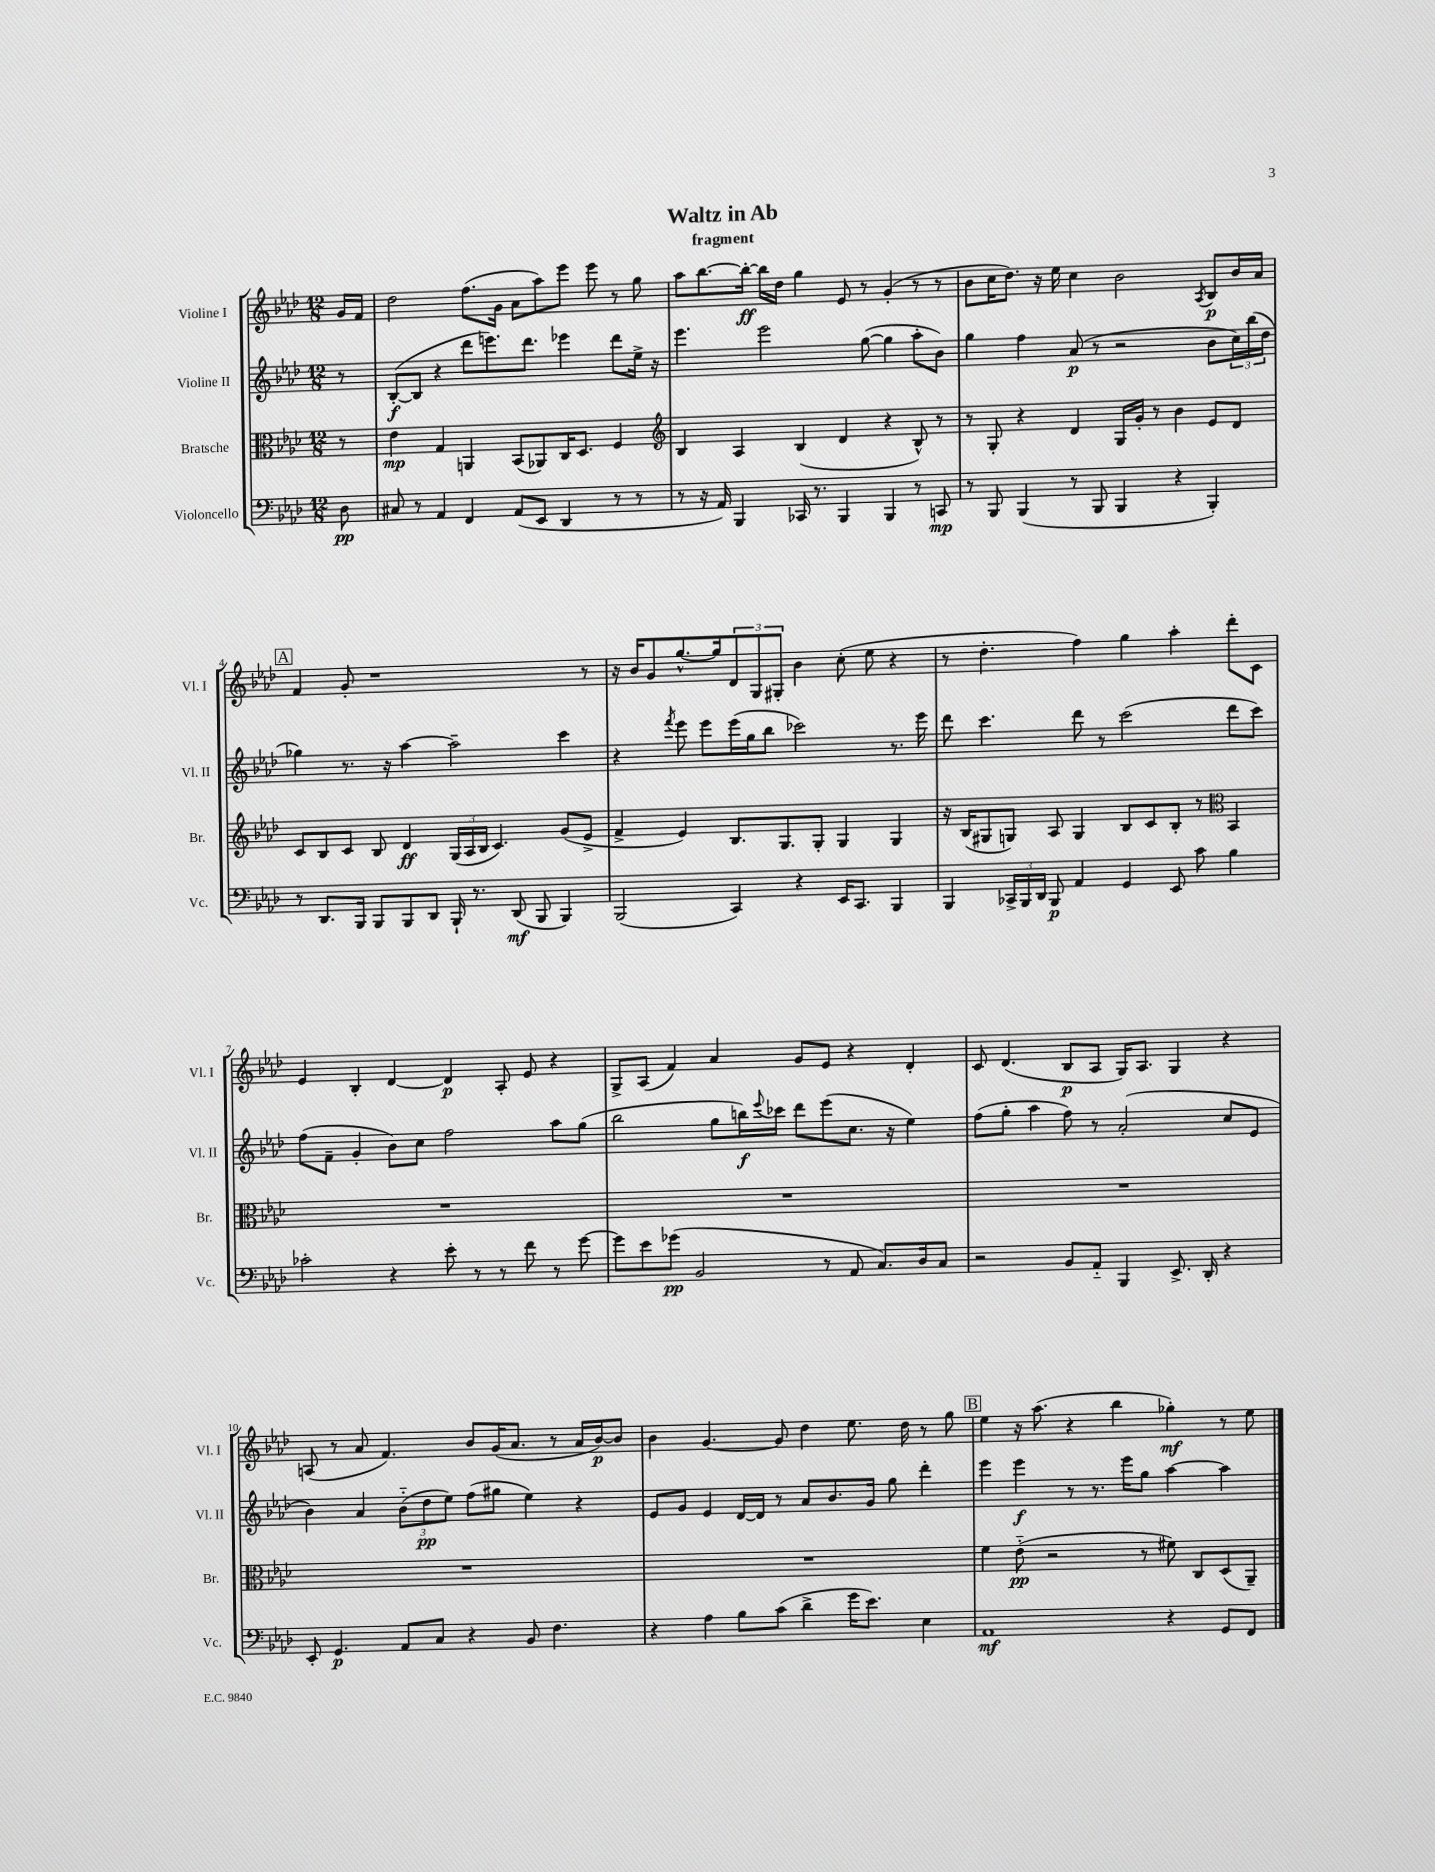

**kern	**kern	**kern	**kern
*staff4	*staff3	*staff2	*staff1
*clefF4	*clefC3	*clefG2	*clefG2
*k[b-e-a-d-]	*k[b-e-a-d-]	*k[b-e-a-d-]	*k[b-e-a-d-]
*M12/8	*M12/8	*M12/8	*M12/8
8D-	8r	8r	16g
.	.	.	16f
=	=	=	=
8C#	4e-	([8B-'	2dd-
8r	.	8B-]	.
4AA-	4G	4r	.
4FF	4AA	8ddd-	(8.ff
.	.	8.eee)	.
.	.	.	16g
(8AA-	(8BB-	.	8a-
.	.	8.ddd-	.
8EE-	8AA-)	.	8aa-)
4DD-	16C	4eee-	8eee-
.	8.D-	.	.
.	.	.	8eee-
8r	4F	8ddd-	8r
8r	.	16ee-^	8gg
.	.	16r	.
=	=	=	=
*	*clefG2	*	*
8r	4B-	4.eee-	8aa-
16r	.	.	[8.bb-
16AA-)	.	.	.
4BBB-	4A-	.	.
.	.	.	16bb-'_
.	.	2eee-	16bb-]
.	.	.	16dd-
16CC-	(4B-	.	4gg
8.r	.	.	.
4BBB-	4d-	.	8e-
.	.	([8gg	8r
4BBB-	4r	4gg]	(4g'
8r	8B-^^)	8aa-'	8r
8CC	8r	8b-)	8r
=	=	=	=
8r	8r	4gg	8b-
8BBB-	8G'	.	16cc
.	.	.	8.dd-)
(4BBB-	4r	4ff	.
.	.	.	16r
.	.	.	16ee-
8r	4d-	(8a-	4cc
8BBB-	.	8r	.
4BBB-	16G	2r	2b-
.	16g'	.	.
.	8r	.	.
4r	4b-	.	.
.	.	.	8qA-
4BBB-')	8e-	8b-	8B-
.	8d-	24cc)	16b-
.	.	(24bb-	.
.	.	.	16a-
.	.	24dd-	.
=	=	=	=
8r	8c	4gg-)	4f
8.DD-	8B-	.	.
.	8c	8.r	8g'
16BBB-	.	.	.
8BBB-	8B-	.	1r
.	.	16r	.
8BBB-	4d-	[4aa-	.
8DD-	.	.	.
16BBB-`	(24G	2aa-~]	.
.	24A-	.	.
8.r	.	.	.
.	24B-	.	.
.	4.c)	.	.
(8DD-	.	.	.
8BBB-	.	.	.
4BBB-)	(8g	4ccc	.
.	8e-^	.	8r
=	=	=	=
(2BBB-	4f^	4r	16r
.	.	.	16b-
.	.	.	8g
.	.	8qfff	.
.	4e-)	8eee-	[8.gg^^
.	.	8eee-	.
.	.	.	16gg]
4CC)	8.B-	(16eee-	12d-
.	.	16gg	.
.	.	.	12G
.	.	8bb-	.
.	.	.	12G#'
.	8.G	.	.
4r	.	2ccc-)	4b-
.	8G'	.	.
16EE-	4G	.	(8cc'
8.CC	.	.	.
.	.	.	8ee-
4BBB-	4G	8.r	4r
.	.	16eee-	.
=	=	=	=
4BBB-	16r	8ddd-	8r
.	(16B-	.	.
.	8G#	4.ccc	4.dd-'
24CC-^	8G)	.	.
24BBB-	.	.	.
24DD-	.	.	.
8BBB-	8A-	.	.
4AA-	4G	8ddd-	4ff)
.	.	8r	.
4GG	8B-	(2ccc	4gg
.	8c	.	.
8EE-	8B-'	.	4aa-'
8c	8r	.	.
*	*clefC3	*	*
4B-	4BB-	8ddd-	8ddd-'
.	.	8ccc)	8c
=	=	=	=
2c-'	1.r	(8ff	4e-
.	.	8f~	.
.	.	4g'	4B-'
4r	.	8b-)	[4d-
.	.	8cc	.
8e-'	.	2ff	4d-]
8r	.	.	.
8r	.	.	8A-'
8f	.	.	8e-
8r	.	8aa-	4r
[8g	.	(8gg	.
=	=	=	=
8g]	1.r	2bb-	8G^
8e-	.	.	(8A-
(8g-	.	.	4f)
2BB-	.	.	.
.	.	8gg	4a-
.	.	16bb)	.
.	.	8qqeee-	.
.	.	16ccc-	.
.	.	8ddd-	8g
8r	.	(8eee-	8e-
8AA-	.	8.cc	4r
8.C)	.	.	.
.	.	16r	.
.	.	4ee-)	4d-'
16D-	.	.	.
8C	.	.	.
=	=	=	=
2r	1.r	(8ff	8c
.	.	8gg'	(4.d-
.	.	4aa-	.
8BB-	.	8ff)	8B-
8AA-'~	.	8r	8A-
4BBB-	.	(2a-'	16G)
.	.	.	8.A-
8.EE-^	.	.	4G
16DD-'	.	.	.
4r	.	8cc	4r
.	.	8e-	.
=	=	=	=
8EE-'	1.r	4b-)	(8A
4.GG	.	.	8r
.	.	4a-	8a-
.	.	.	4.f)
8AA-	.	(12b-'~	.
.	.	12dd-	.
8C	.	.	.
.	.	12ee-)	.
4r	.	(8ff	8b-
.	.	8gg#	(16g
.	.	.	8.a-
8BB-	.	4ee-)	.
4.F	.	.	8r
.	.	4r	16a-
.	.	.	[16b-)
.	.	.	8b-]
=	=	=	=
4r	1.r	8e-	4b-
.	.	8g	.
4A-	.	4e-	[4.g
8B-	.	[16d-	.
.	.	16d-]	.
(8c	.	8r	8g]
4d-^	.	8a-	4dd-
.	.	8.b-	.
16g	.	.	8.ee-
8.e-)	.	16g	.
.	.	8gg	.
.	.	.	16dd-
4E-	.	4ddd-'	8r
.	.	.	8gg
=	=	=	=
1AA-	4f	4eee-	4ee-
.	(8e-'~	4eee-	16r
.	.	.	(8.aa-
.	2r	.	.
.	.	8r	4r
.	.	8.r	.
.	.	.	4bb-
.	.	16eee-	.
.	8r	8gg	.
4r	8f#)	[4aa-	4gg-')
.	8C	.	.
8GG	(8D-	4aa-]	8r
8FF	8AA-~)	.	8ee-
==	==	==	==
*-	*-	*-	*-
